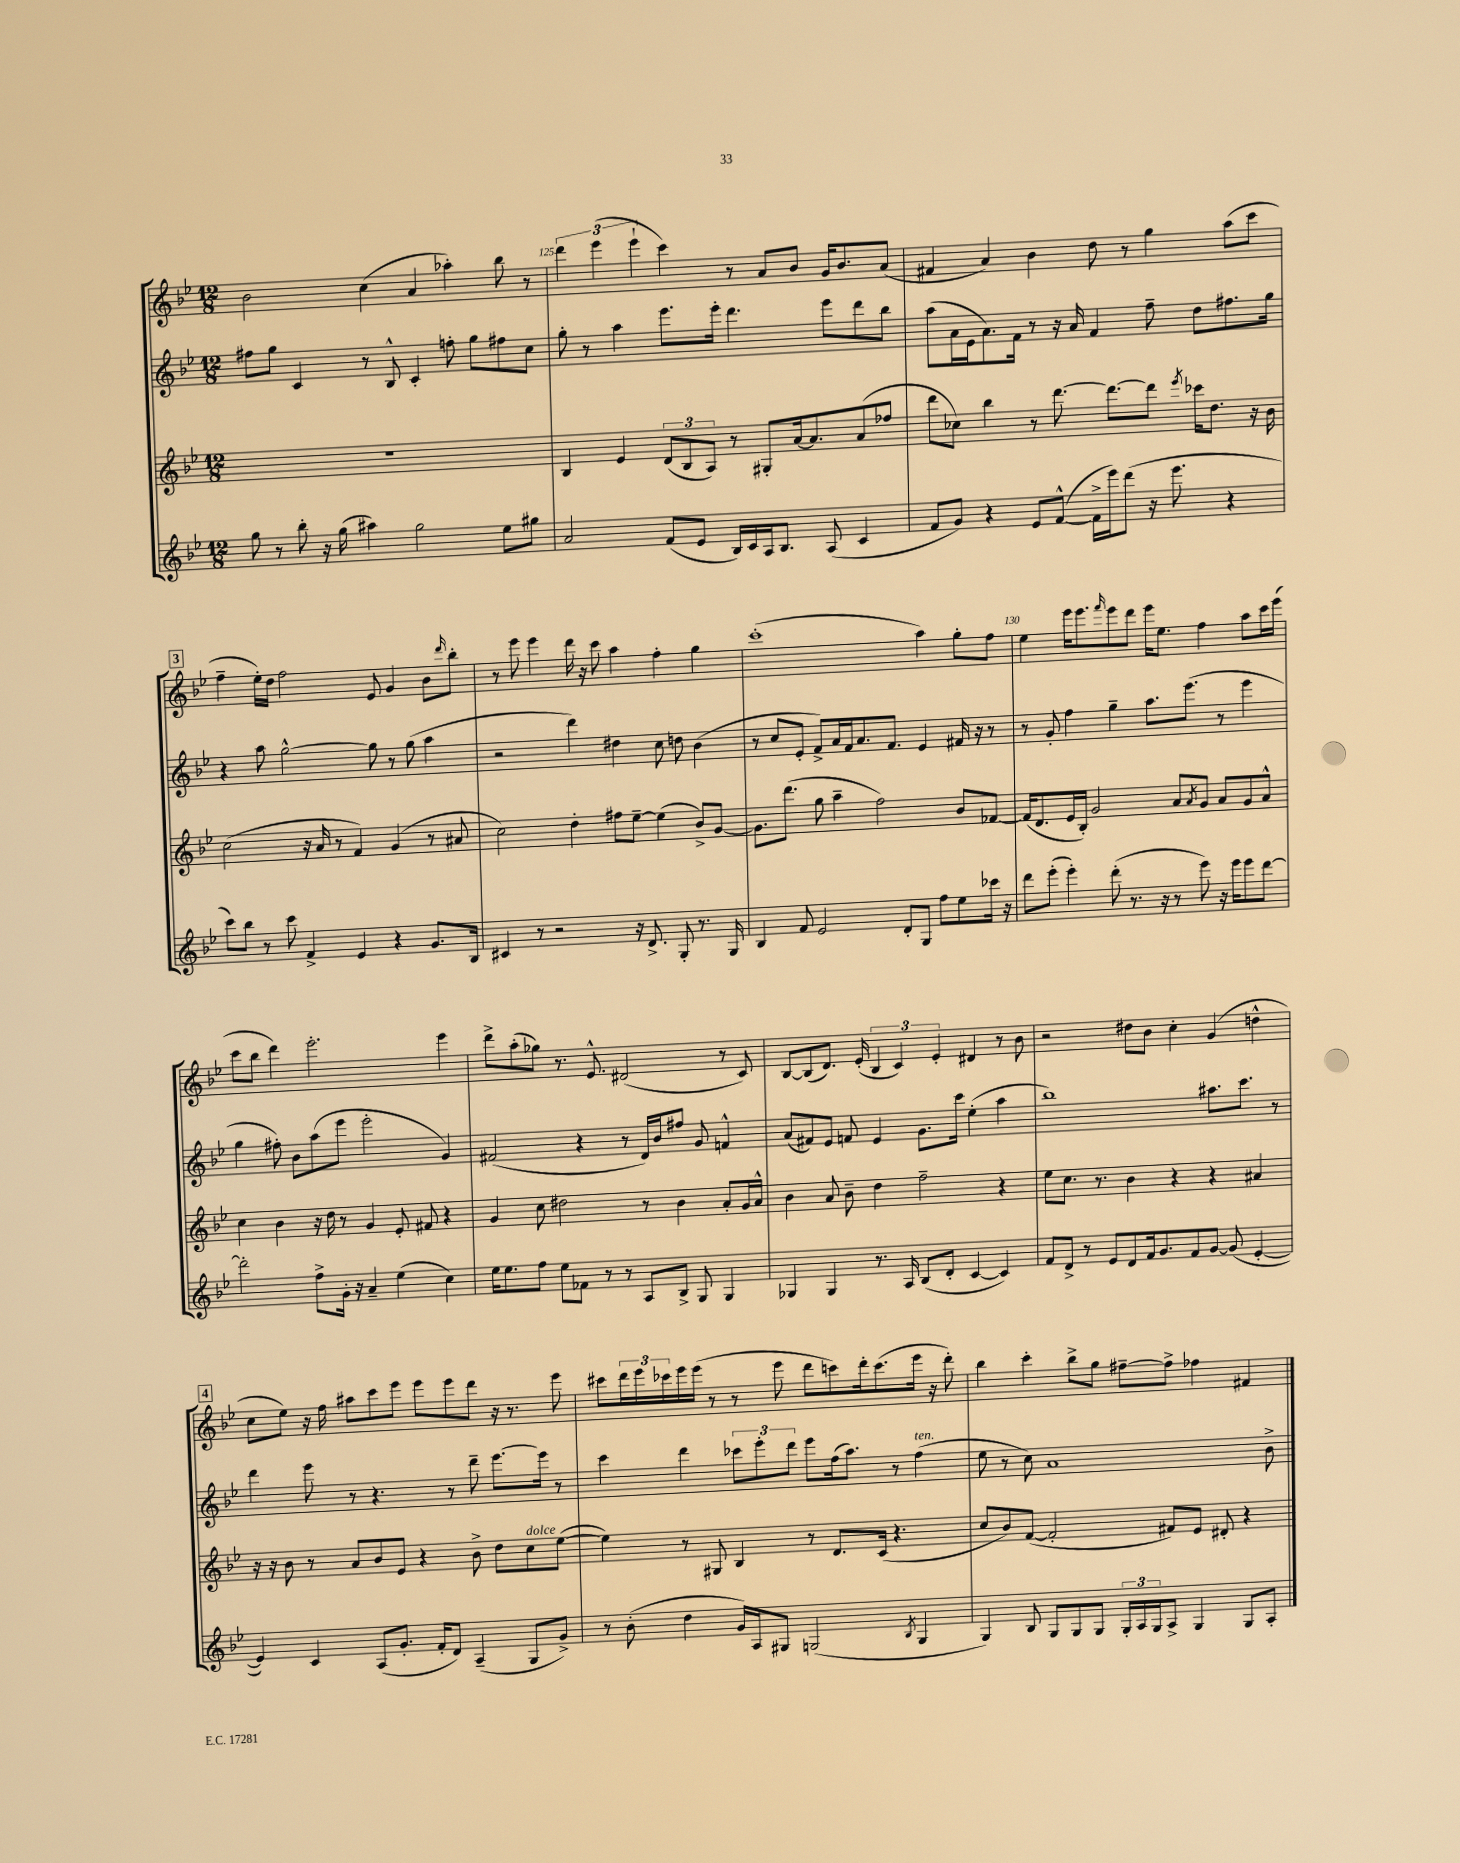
<<
\new StaffGroup <<
\new Staff = "s0" {
    \clef treble \key bes \major \numericTimeSignature \time 12/8
    bes'2 c''4( a'4 aes''4-.) bes''8 r8 |
    \tuplet 3/2 { d'''4 ees'''4( ees'''4-! } c'''4) r8 a'8 bes'8 g'16 bes'8. a'8( |
    fis'4 a'4) bes'4 d''8 r8 g''4 a''8( c'''8 |
    \mark \markup { \box "3" } f''4-- ees''16-.) d''16 f''2 ees'8 g'4 bes'8 \grace { d'''16 } bes''8-. |
    r8 ees'''8 ees'''4 d'''16 r16 c'''8 a''4 f''4-. g''4 |
    c'''1-.( a''4) g''8-. f''8 |
    ees''4 ees'''16 ees'''8. \grace { f'''16 } ees'''8 d'''8 ees'''16 ees''8. f''4 a''8 c'''16 ees'''16( |
    c'''8 bes''8 d'''4) ees'''2.-. ees'''4 |
    d'''8-> a''8-.( ges''8) r8. ees'8.-^ dis'2( r8 c'8) |
    bes8~ bes8( d'8.) ees'16-.( \tuplet 3/2 { bes4 c'4) ees'4-. } dis'4 r8 bes'8 |
    r2 dis''8 bes'8 c''4-. g'4( d''4-^ |
    \mark \markup { \box "4" } c''8 ees''8) r16 f''16 ais''8 c'''8 ees'''8 ees'''8 ees'''8 d'''8 r16 r8. ees'''8 |
    cis'''8 \tuplet 3/2 { d'''16 ees'''16 ces'''16 } ees'''16 ees'''16( r8 r8 ees'''8 d'''8 c'''8) d'''16-. c'''8.( ees'''16 r16 d'''8-.) |
    bes''4 c'''4-. bes''8-> g''8 fis''8~-- fis''8-> fes''4 fis'4 \bar "|." |
}
\new Staff = "s1" {
    \clef treble \key bes \major \numericTimeSignature \time 12/8
    fis''8 g''8 c'4 r8 bes8-^ c'4-. f''8-. g''8 fis''8 c''8 |
    g''8-. r8 a''4 ees'''8. ees'''16-. d'''4. ees'''8 d'''8 bes''8 |
    a''8( a'16 ees'16 a'8.) f'16 r8 r16 a'16 f'4 f''8-- d''8 fis''8. g''16 |
    \mark \markup { \box "3" } r4 a''8 g''2~-^ g''8 r8 g''8( a''4 |
    r2 d'''4) dis''4 c''8 d''8 bes'4( |
    r8 c''8 ees'8-. f'8->) a'16 f'16 a'8. f'8. ees'4 fis'16 r16 r8 |
    r8 g'8-. f''4 g''4-- a''8. ees'''8.( r8 ees'''4 |
    g''4 fis''8-.) bes'8 a''8( ees'''8 ees'''2-. g'4) |
    fis'2( r4 r8 d'16) bes'16 fis''8 g'8 f'4-^ |
    a'8( fis'8) ees'8 f'8 ees'4 g'8. c'''16 ees''4-.( a''4 |
    bes''1) ais''8. c'''8. r8 |
    \mark \markup { \box "4" } d'''4 ees'''8 r8 r4. r8 d'''8-- ees'''8.~ ees'''16 r8 |
    c'''4 d'''4 \tuplet 3/2 { ces'''8 ees'''8-. d'''8 } ees'''8 f''16( a''8.) r8 f''4^\markup { \italic "ten." }( |
    ees''8 r8 c''8) a'1 bes'8-> \bar "|." |
}
\new Staff = "s2" {
    \clef treble \key bes \major \numericTimeSignature \time 12/8
    R1. |
    bes4 ees'4 \tuplet 3/2 { d'8( bes8 a8) } r8 gis8-. a'16~ a'8. a'8( fes''8 |
    d'''8 ces''8) bes''4 r8 d'''8.~ d'''8.~ d'''8 \acciaccatura { ees'''8 } ces'''16 d''8. r16 bes'16 |
    \mark \markup { \box "3" } c''2( r16 a'16 r8 f'4) g'4( r8 ais'8 |
    c''2) d''4-. fis''8 ees''8~-- ees''4( bes'8->) g'8~ |
    g'8. d'''8.( g''8 a''4-- f''2) bes'8 fes'8~ |
    fes'16( d'8. ees'16 bes16-.) g'2 a'8 \acciaccatura { a'8 } g'8 a'8 g'8 a'8-^ |
    c''4 bes'4 r16 d''16 r8 g'4 ees'8-. fis'8 r4 |
    g'4 c''8 dis''2 r8 bes'4 a'8-. g'16 a'16-^ |
    bes'4 a'8 bes'8-- d''4 f''2-- r4 |
    ees''8 c''8. r8. bes'4 r4 r4 ais'4 |
    \mark \markup { \box "4" } r16 r16 bes'8 r8 a'8 bes'8 ees'8 r4 bes'8-> d''8 c''8^\markup { \italic "dolce" } ees''8~( |
    ees''4) r8 gis8 bes4 r8 d'8. c'16( r4. |
    c''8 bes'8) f'8~( f'2-. fis'8) ees'8 dis'8-. r4 \bar "|." |
}
\new Staff = "s3" {
    \clef treble \key bes \major \numericTimeSignature \time 12/8
    g''8 r8 bes''8-. r16 g''16( ais''4) g''2 ees''8 gis''8 |
    a'2 f'8( ees'8 bes16) c'16 a16 bes8. a8( c'4 |
    f'8 g'8) r4 ees'8 f'8~-^( f'16-> ees'''16) d'''8( r16 ees'''8. r4 |
    \mark \markup { \box "3" } c'''8) bes''8 r8 c'''8 f'4-> ees'4 r4 g'8. bes16 |
    cis'4 r8 r2 r16 d'8.-> g8-. r8. g16 |
    bes4 f'8 ees'2 d'8-. g8 f''8 ees''8 ces'''16 r16 |
    d'''8 ees'''8-.( ees'''4-.) d'''8-.( r8. r16 r8 ees'''8) r16 ees'''16 ees'''8 d'''8~ |
    d'''2-. f''8-> g'16-. r16 a'4-- ees''4( c''4) |
    ees''16 ees''8. f''8 ees''8 fes'8 r8 r8 a8 bes8-> g8 g4 |
    ges4 ges4 r8. a16 bes8( d'8-. c'4~ c'4) |
    f'8 d'8-> r8 ees'8 d'8 f'16 g'8. f'8 g'8~ g'8( ees'4~-. |
    \mark \markup { \box "4" } ees'4) c'4 a8( g'8.-. f'16-. d'8) a4--( g8 g'8->) |
    r8 bes'8-.( d''4 g'16) a16 gis8 g2( \acciaccatura { bes8 } g4 |
    g4) bes8 g8 g8 g8 \tuplet 3/2 { g16-. a16 g16 } a8-> g4 g8 a8-. \bar "|." |
}
>>
>>
\layout { \context { \Score currentBarNumber = #124 \override BarNumber.break-visibility = ##(#f #t #t) barNumberVisibility = #(every-nth-bar-number-visible 5) } }
